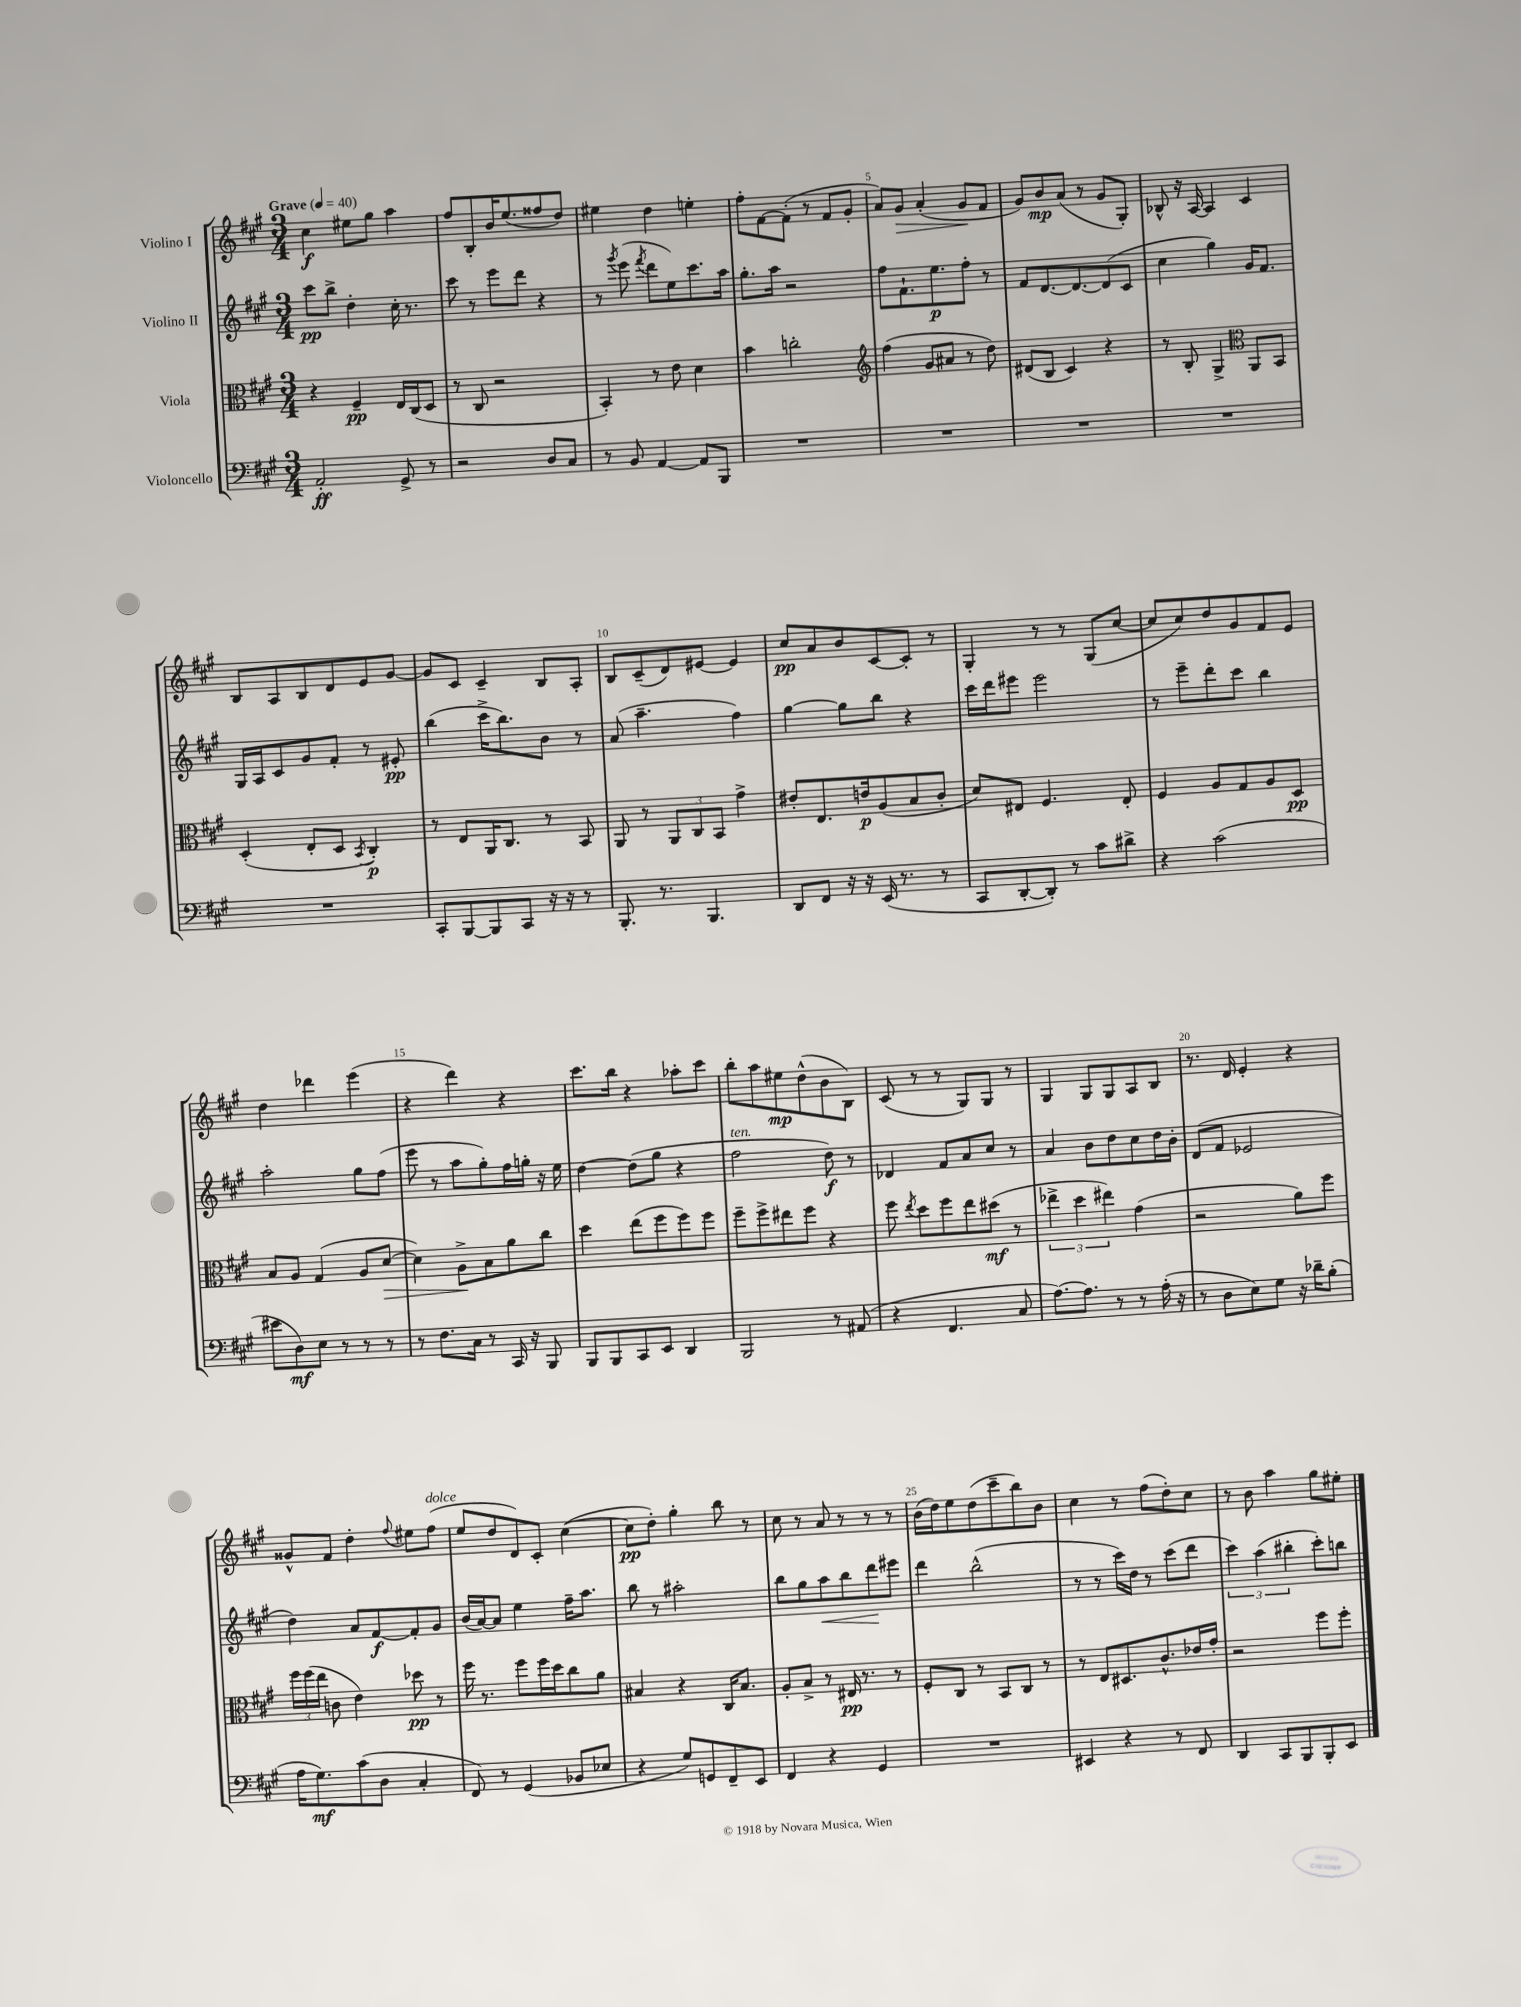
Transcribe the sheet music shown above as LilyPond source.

<<
\new StaffGroup <<
\new Staff = "s0" \with { instrumentName = "Violino I" } {
    \clef treble \key a \major \numericTimeSignature \time 3/4 \tempo "Grave" 4 = 40
    \autoBeamOff cis''4\f eis''8[ gis''8] a''4 |
    fis''8[ b8-. b'16 e''8.( fisis''8 d''8]) |
    eis''4 d''4 e''4-. |
    fis''8[-. fis'8~ fis'8]-.( r8 fis'8[ gis'8]-. |
    a'8[) gis'8]\> a'4-.( gis'8[\! fis'8] |
    gis'8[) b'8\mp a'8]( r8 gis'8[ gis8]-.) |
    bes8-^ r16 a16~ a4 cis'4 |
    b8[ a8 b8 d'8 e'8 gis'8]~ |
    gis'8[ cis'8] cis'4-- b8[ a8]-. |
    b8[ cis'8--( d'8) eis'8]~ eis'4 |
    cis''8[\pp a'8 b'8 cis'8~ cis'8]-. r8 |
    gis4-. r8 r8 gis8[( cis''8]~ |
    cis''8[ cis''8) d''8 gis'8 fis'8 e'8] |
    d''4 des'''4 e'''4( |
    r4 d'''4) r4 |
    cis'''8.[ b''16] r4 aes''8[-. cis'''8] |
    b''8[-. a''8 eis''8\mp d''8-^( b'8 b8]) |
    cis'8( r8 r8 gis8[) gis8] r8 |
    gis4 gis8[ gis8 a8 b8] |
    r8. d'16 e'4-. r4 |
    gisis'8[-^ fis'8] d''4-. \appoggiatura { fis''8 } eis''8[ fis''8]^\markup { \italic "dolce" }( |
    e''8[ d''8 d'8) cis'8]-. cis''4~( |
    cis''8[\pp d''8]-.) gis''4-. b''8 r8 |
    cis''8 r8 a'8 r8 r8 r8 |
    b'16[( d''16) e''8 d''8( cis'''8-- b''8) b'8] |
    cis''4 r8 fis''8[( d''8-.) cis''8] |
    r8 b'8 a''4 gis''8[ eis''8]-. \bar "|." |
}
\new Staff = "s1" \with { instrumentName = "Violino II" } {
    \clef treble \key a \major \numericTimeSignature \time 3/4
    \autoBeamOff cis'''8[\pp b''8]-> d''4-. cis''16-. r8. |
    cis'''8 r8 e'''8[ d'''8] r4 |
    r8 \acciaccatura { gis'''8 } e'''8( \acciaccatura { fis'''8 } d'''8[ e''8) cis'''8. a''16] |
    gis''8.[-. a''16] r2 |
    fis''8[ fis'8.-! e''8.\p fis''8]-. r8 |
    fis'8[ d'8.~ d'8.~ d'8( cis'8] |
    cis''4 gis''4) gis'16[ fis'8.] |
    gis16[ a16 cis'8 gis'8 fis'8]-. r8 eis'8-.\pp |
    b''4( cis'''16[-> b''8.) b'8] r8 |
    a'8( a''4.-- fis''4) |
    gis''4~ gis''8[ b''8] r4 |
    cis'''16[ d'''16 eis'''8] eis'''2 |
    r8 e'''8[-- d'''8-. cis'''8] b''4 |
    a''2-. gis''8[ fis''8]( |
    e'''8 r8 a''8[ gis''8-.) fis''16 g''16]-. r16 e''16 |
    d''4~ d''8[( gis''8] r4 |
    fis''2^\markup { \italic "ten." } d''8\f) r8 |
    des'4 fis'8[ a'8 cis''8] r8 |
    a'4 b'8[ d''8 cis''8 d''16 b'16]-. |
    d'8[( fis'8] ees'2 |
    d''4) a'8[ fis'8~\f fis'8-. gis'8] |
    b'16[( a'16~) a'8] e''4 fis''16[-- a''8.] |
    b''8 r8 ais''2-. |
    b''8[ gis''8 a''8\< b''8 d'''8\! eis'''8] |
    d'''4 b''2-^( |
    r8 r8 cis'''16[) d''16] r8 cis'''8[( d'''8] |
    \tuplet 3/2 { cis'''4) a''4( bis''4-. } cis'''8[-.) b''8] \bar "|." |
}
\new Staff = "s2" \with { instrumentName = "Viola" } {
    \clef alto \key a \major \numericTimeSignature \time 3/4
    \autoBeamOff r4 fis4--\pp e16[ cis16( d8] |
    r8 cis8 r2 |
    b,4-.) r8 e'8 d'4 |
    b'4 c''2-. |
    \clef treble fis''4( gis'8[ ais'8] r8 d''8) |
    dis'8[( b8] cis'4) r4 |
    r8 b8-. gis4-> \clef alto a,8[ b,8] |
    d4-.( e8[-. d8] \acciaccatura { b,8 } cis4-.\p) |
    r8 e8[ a,16 cis8.] r8 b,8 |
    a,8 r8 \tuplet 3/2 { a,8[ cis8 b,8] } gis'4-> |
    eis'8[-. e8. e'16\p a8( b8 cis'8]-. |
    d'8[) eis8] fis4. eis8-. |
    fis4 a8[ gis8 a8 d8]\pp |
    b8[ a8] gis4( a8[ d'8]~\> |
    d'4) a8[->\! b8 a'8 cis''8] |
    d''4 e''8[( fis''8 fis''8) fis''8] |
    fis''8[-- fis''8-> eis''8 fis''8] r4 |
    fis''8 \acciaccatura { e''8 } d''8[ fis''8 e''8 dis''8]\mf( r8 |
    \tuplet 3/2 { ees''4-> d''4 eis''4) } gis'4( |
    r2 a'8[) fis''8] |
    \tuplet 3/2 { fis''16[ fis''16( e''16] } c'8 e'4) des''8\pp r8 |
    fis''16 r8. fis''8[ fis''16 d''16 cis''8 a'8] |
    bis4 r4 cis16[ bis8.] |
    a8[-. b8]-> r8 eis16\pp r8. r8 |
    fis8[-. cis8] r8 b,8[ cis8] r8 |
    r8 e8[ dis8. cis'8.-^ ees'16 gis'16]-. |
    r2 fis''8[ fis''8]-. \bar "|." |
}
\new Staff = "s3" \with { instrumentName = "Violoncello" } {
    \clef bass \key a \major \numericTimeSignature \time 3/4
    \autoBeamOff a,2-.\ff gis,8-> r8 |
    r2 d8[ cis8] |
    r8 b,8 a,4~ a,8[ b,,8] |
    R2. |
    R2. |
    R2. |
    R2. |
    R2. |
    cis,8[-. b,,8~ b,,8 cis,8] r16 r16 r8 |
    b,,8.-. r8. b,,4. |
    d,8[ fis,8] r16 r16 e,16( r8. r8 |
    cis,8[ d,8~-. d,8]-.) r8 cis'8[ dis'8]-> |
    r4 cis'2( |
    eis'8[ d8\mf) e8] r8 r8 r8 |
    r8 fis8.[ cis16] r8 cis,16 r16 b,,8 |
    b,,8[ b,,8 cis,8 e,8] d,4 |
    b,,2 r8 ais,8( |
    r4 fis,4. cis8 |
    a8.[~) a8.] r8 r8 a16-.( r16 |
    r8 d8[ e8) gis8] r16 des'16[-- b8]-.( |
    a16[ gis8.\mf) cis'8( d8] cis4-. |
    fis,8) r8 gis,4( bes,8[ ees8] |
    r4 gis8[) g,8 fis,8-- e,8] |
    fis,4 r4 gis,4 |
    R2. |
    eis,4 r4 r8 fis,8 |
    d,4 cis,8[ b,,8 b,,8-. e,8] \bar "|." |
}
>>
>>
\layout { \context { \Score \override BarNumber.break-visibility = ##(#f #t #t) barNumberVisibility = #(every-nth-bar-number-visible 5) } }
